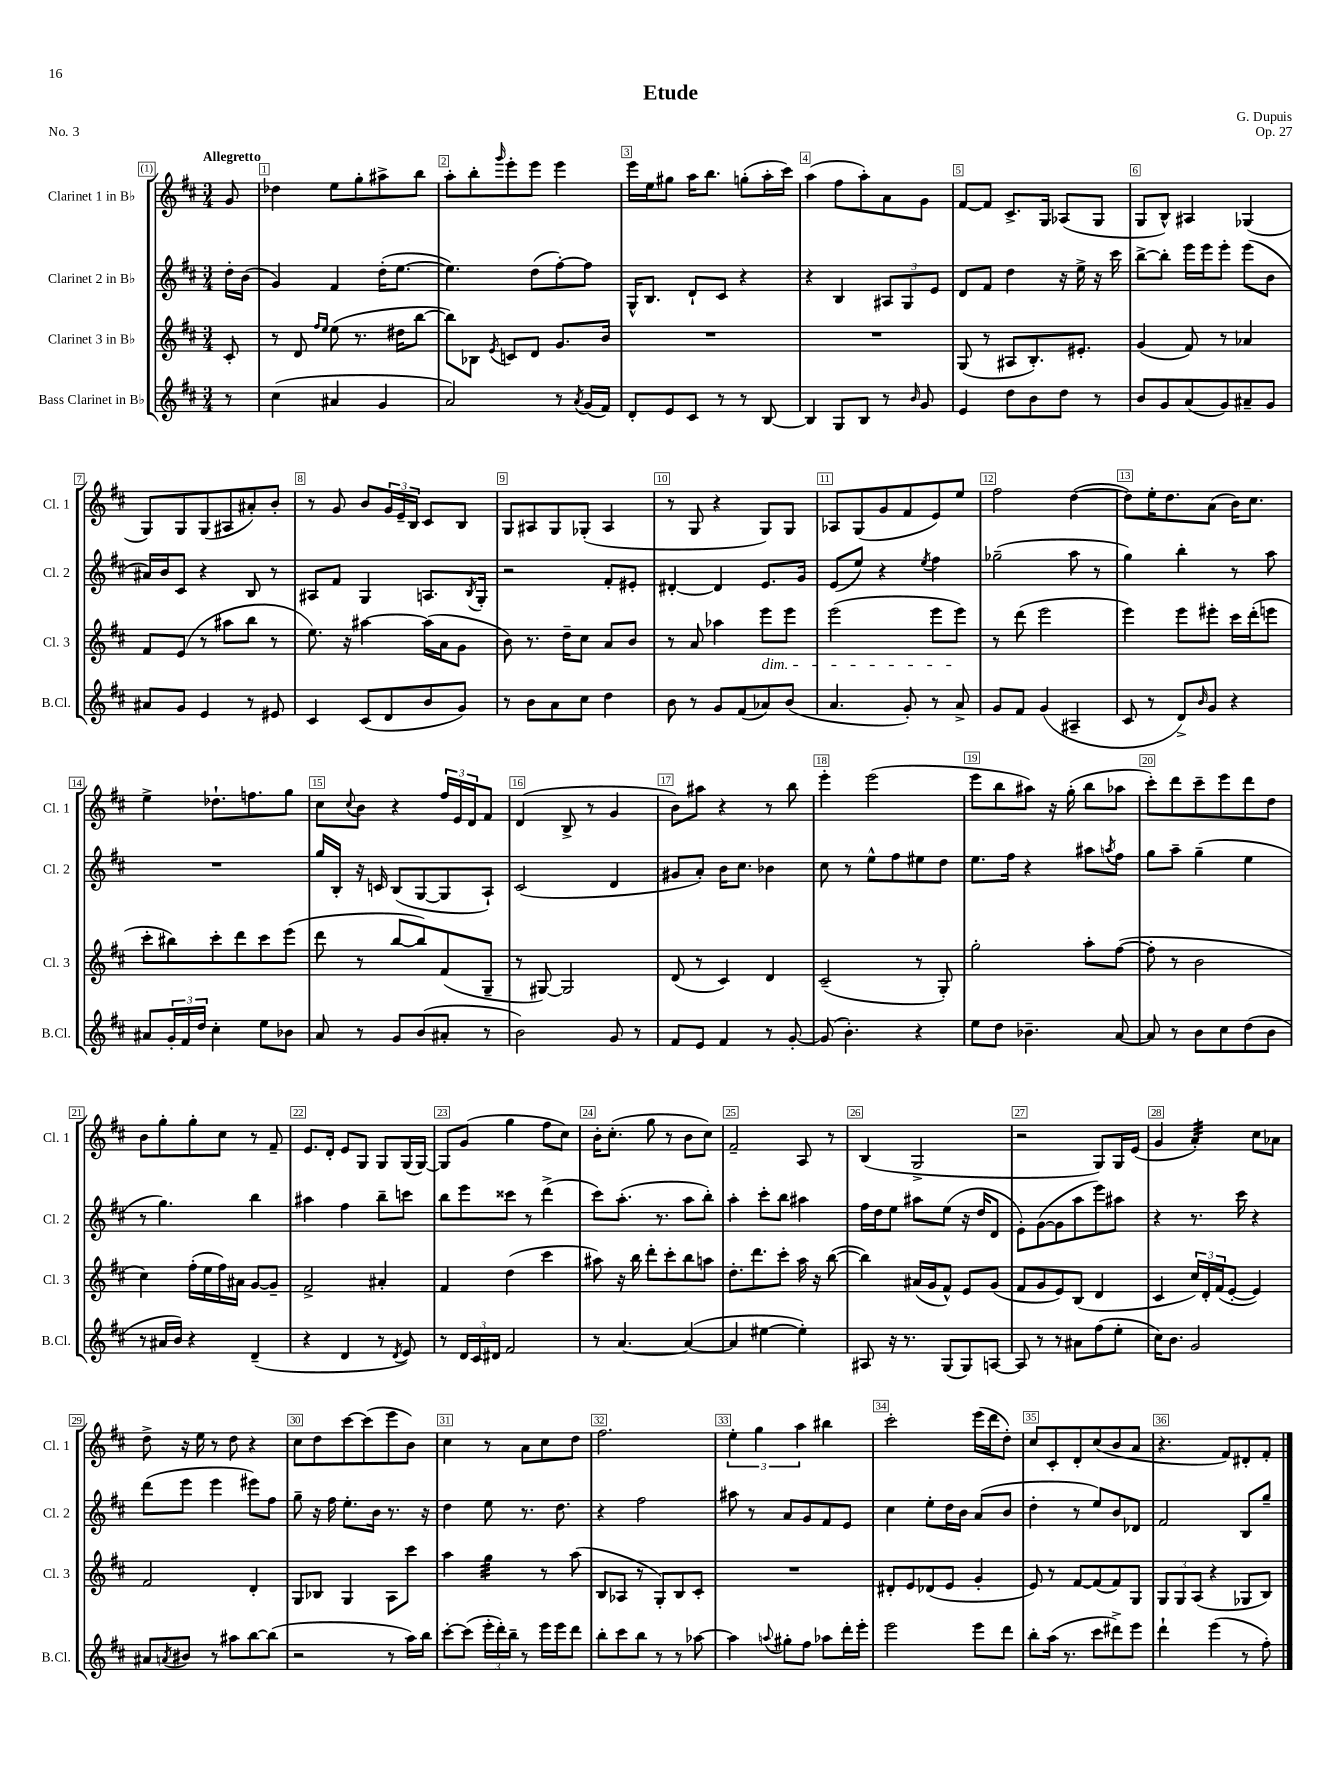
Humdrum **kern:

**kern	**kern	**kern	**kern
*staff4	*staff3	*staff2	*staff1
*clefG2	*clefG2	*clefG2	*clefG2
*k[f#c#]	*k[f#c#]	*k[f#c#]	*k[f#c#]
*M3/4	*M3/4	*M3/4	*M3/4
8r	8c#'/	16dd'\LL	8g/
.	.	(16b\JJ	.
=	=	=	=
(4cc#\	8r	4g/)	4dd-\
.	8d/	.	.
.	16qqff#/LL	.	.
.	16qqee/JJ	.	.
4a#/	(8ee\	4f#/	8ee\L
.	8.r	.	8gg'\
4g/	.	(16dd'\LK	8aa#^\
.	16dd#\LK	[8.ee\J	.
.	[8bb\J	.	8bb\J
=	=	=	=
2a/)	8bb\]L)	4.ee\])	8aa'\L
.	8B-\J	.	8bb'\
.	8qe/	.	16qqggg/
.	8c/L	.	8eee'\
.	8d/J	(8dd\L	8eee\J
8r	8.g/L	[8ff#'\)	4eee\
8qa/	.	.	.
(16g/LL	.	8ff#\]J	.
16f#/JJ)	16b/Jk	.	.
=	=	=	=
8d'/L	2.r	16G^^/LK	16eee\LL
.	.	8.B/J	16ee\J
8e/	.	.	8gg#\J
8c#/J	.	8d`/L	16aa\LK
.	.	.	8.bb\J
8r	.	8c#/J	.
8r	.	4r	(8gg'\L
[8B/	.	.	16aa'\L
.	.	.	16ccc#\JJ)
=	=	=	=
4B/]	2.r	4r	(4aa\
8G/L	.	4B/	8ff#\L
8B/J	.	.	8aa'\)
8r	.	12A#/L	8a\
.	.	12G/	.
16qqb/	.	.	.
8g/	.	.	8g\J
.	.	12e/J	.
=	=	=	=
4e/	(8G/	8d/L	[8f#/L
.	8r	8f#/J	8f#/]J
8dd\L	8A#/L	4dd\	8.c#^/L
8b\	8.B'/)	.	.
.	.	.	16G/Jk
8dd\J	.	16r	(8A-/L
.	8.e#'/J	16ee^\	.
8r	.	16r	8G/J
.	.	16ccc#\	.
=	=	=	=
8b/L	(4g/	[8bb^\L	8G/L
8g/	.	8bb'\]J	8B^^/J)
(8a/	8f#/)	16eee\LL	4A#/
.	.	16eee\J	.
8g/)	8r	8eee'\J	.
8a#~/	4a-/	(8eee\L	(4G-/
8g/J	.	8b\J	.
=	=	=	=
8a#/L	8f#/L	16a#/LL)	8G/L)
.	.	16b/J	.
8g/J	(8e/J	8c#/J	8G/
4e/	8r	4r	(8G/
.	8aa#\L	.	8A#/
8r	8bb\J	8B/	8a#'/)
8e#/	8r	8r	8b'/J
=	=	=	=
4c#/	8.ee\)	8A#/L	8r
.	.	8f#/J	8g/
.	16r	.	.
(8c#/L	[4aa#\	4G/	8b/L
8d/	.	.	24g/L
.	.	.	24e~/
.	.	.	24B/JJ
8b/	(16aa#\]LL	8.A/L	8c#/L
.	16a\J	.	.
8g/J)	8g\J	.	8B/J
.	.	8qB/	.
.	.	16G'/Jk	.
=	=	=	=
8r	8b\)	2r	8G/L
8b\L	8.r	.	8A#/
8a\	.	.	8G/
.	16dd~\LK	.	.
8cc#\J	8cc#\J	.	(8G-'/J
4dd\	8a/L	8f#'/L	4A#/
.	8b/J	8e#'/J	.
=	=	=	=
8b\	8r	[4d#'/	8r
8r	8a/	.	8G/
8g/L	4aa-\	4d#/]	4r
(8f#/	.	.	.
8a-/)	8eee\L	8.e/L	8G/L)
(8b/J	8eee\J	.	8G/J
.	.	16g/Jk	.
=	=	=	=
4.a/	(2eee\	(8e/L	8A-/L
.	.	8ee/J)	(8G/
.	.	4r	8g/
8g'/)	.	.	8f#/
.	.	8qee/	.
8r	8eee\L	4ff#\	8e/)
8a^/	8eee\J)	.	8ee/J
=	=	=	=
8g/L	8r	(2gg-~\	2ff#\
8f#/J	(8ddd\	.	.
(4g/	2eee\	.	.
4A#~/	.	8aa\	([4dd\
.	.	8r	.
=	=	=	=
8c#/	4eee\)	4gg\)	8dd\]L)
8r	.	.	16ee'\K
.	.	.	8.dd\
8d^/L)	8eee\L	4bb'\	.
16qqb/	.	.	.
8g/J	8eee#'\J	.	(8a\J
4r	16ccc#\LL	8r	16b\LK)
.	(16ddd'\J	.	8.cc#\J
.	8eee\J	8aa\	.
=	=	=	=
8a#/L	8ccc#'\L	2.r	4ee^\
24g'/L	8bb#\)	.	.
24f#/	.	.	.
24dd/JJ	.	.	.
4cc#'\	8ccc#'\	.	8.dd-`\L
.	8ddd\	.	.
.	.	.	8.ff\
8ee\L	8ccc#\	.	.
8b-\J	(8eee\J	.	8gg\J
=	=	=	=
8a/	8ddd\	16gg/LL	8cc#\L
.	.	16B'/JJ	.
.	.	.	8qqcc#/
8r	8r	16r	8b\J
.	.	16c/	.
8g/L	[8bb/L	(8B/L	4r
(8b/	8bb/])	[8G/	.
8a#'/J	(8f#/	8G/]	24ff#/LL
.	.	.	24e/
.	.	.	24d/J
8r	8G~/J	8A`/J)	8f#/J
=	=	=	=
2b\)	8r	(2c#/	(4d/
.	[8G#/)	.	.
.	2G#/]	.	8B^/
.	.	.	8r
8g/	.	4d/	4g/
8r	.	.	.
=	=	=	=
8f#/L	(8d/	8g#/L	8b\L)
8e/J	8r	8a'/J)	8aa#\J
4f#/	4c#/)	16b\LK	4r
.	.	8.cc#\J	.
8r	4d/	4b-\	8r
[8g'/	.	.	8bb\
=	=	=	=
(8g/]	(2c#~/	8cc#\	4eee'\
4.b'\)	.	8r	.
.	.	8ee^^\L	(2eee\
.	.	8ff#\	.
4r	8r	8ee#\	.
.	8G'/)	8dd\J	.
=	=	=	=
8ee\L	2gg'\	8.ee\L	8eee\L
8dd\J	.	.	8bb\
.	.	16ff#\Jk	.
4.b-~\	.	4r	8aa#\J)
.	.	.	16r
.	.	.	(16gg'\
.	8aa'\L	8aa#\L	8bb\L
.	.	8qaa/	.
[8a/	([8ff#\J	8ff#\J	8aa-\J
=	=	=	=
8a/]	8ff#'\]	8gg\L	8ccc#'\L)
8r	8r	8aa~\J	8ddd\
8b\L	2b\	(4gg~\	8ccc#~\
8cc#\	.	.	8eee\
(8dd\	.	4ee\	8ddd\
8b\J	.	.	8dd\J
=	=	=	=
8r	4cc#\)	8r	8b\L
16a#/LL	.	4.gg\)	8gg'\
16b/JJ)	.	.	.
4r	(16ff#'\LL	.	8gg'\
.	16ee\	.	.
.	16ff#\)	.	8cc#\J
.	16a#\JJ	.	.
(4d~/	[8g/L	4bb\	8r
.	8g~/]J	.	8f#~/
=	=	=	=
4r	2f#^/	4aa#\	8.e/L
.	.	.	16d'/Jk
4d/	.	4ff#\	8e/L
.	.	.	8G/J
8r	4a#'/	8bb~\L	8G/L
8qd/	.	.	.
8e/)	.	8ccc\J	(16G/L
.	.	.	[16G/JJ)
=	=	=	=
8r	4f#/	8bb\L	8G/]L
24d/LL	.	8eee\	(8g/J
24c#/	.	.	.
24d#/JJ	.	.	.
2f#/	(4dd\	8ccc##\J	4gg\
.	.	8r	.
.	4ccc#\	(4ddd^\	8ff#\L
.	.	.	8cc#\J)
=	=	=	=
8r	8aa#\)	8ccc#\L)	16b'\LK
.	.	.	(8.cc#'\J
[4.a/	16r	(8.aa'\J	.
.	16bb\	.	.
.	8ddd'\L	.	8gg\
.	.	8.r	.
.	8ccc#'\	.	8r
(4a/_	8bb\	8aa\L	8b\L
.	8aa\J	8bb'\J)	8cc#\J)
=	=	=	=
4a/]	8.dd'\L	4aa'\	2f#~/
.	8.ddd\	.	.
[4ee#\	.	8ccc#'\L	.
.	8ccc#'\J	8bb\J	.
4ee#'\])	16aa\	4aa#\	8A/
.	16r	.	.
.	([8bb\	.	8r
=	=	=	=
8A#/	4bb\])	16ff#\LL	(4B/
.	.	16dd\J	.
16r	.	8ee\J	.
8.r	.	.	.
.	(16a#/LL	8aa#\L	2G^/
.	16g/J	.	.
(8G/L	8f#^^/J)	(8ee\J	.
8G/)	8e/L	16r	.
.	.	16dd/LK	.
[8A/J	(8g/J	8d/J	.
=	=	=	=
8A/]	8f#/L	8e'\L)	2r
8r	8g/	([8g\	.
8r	8e/)	8g\]	.
8a#\L	(8B/J	8aa\	.
(8ff#\	4d/	8eee\)	8G/L)
8ee'\J	.	8aa#\J	16G/L
.	.	.	(16e/JJ
=	=	=	=
16cc#\LK)	4c#/	4r	4g/
8.b\J	.	.	.
2g/	24cc#/LL)	8.r	4a'/)
.	24d'/	.	.
.	(24f#/J	.	.
.	[8e'/J	.	.
.	.	16ccc#\	.
.	4e/])	4r	8cc#\L
.	.	.	8a-\J
=	=	=	=
8a#/L	2f#/	(8ddd\L	8dd^\
8qa/	.	.	.
8b#/J	.	8eee\J	16r
.	.	.	16ee\
8r	.	4eee\	8r
8aa#\L	.	.	8dd\
[8bb\	4d'/	8eee#\L)	4r
(8bb\]J	.	8ff#\J	.
=	=	=	=
2r	8G/L	8gg~\	8cc#\L
.	8B-/J	16r	8dd\
.	.	16ff#\	.
.	4G/	8.ee'\L	[8ccc#\
.	.	.	(8ccc#\]
.	.	16b\Jk	.
8r	8A\L	8.r	8eee\
16aa\LL)	8ccc#\J	.	8b\J)
16bb\JJ	.	16r	.
=	=	=	=
[8ccc#'\L	4aa\	4dd\	4cc#\
(8ccc#\]J	.	.	.
24eee'\LL	4gg\	8ee\	8r
24ddd'\)	.	.	.
24bb~\JJ	.	.	.
8r	.	8.r	8a\L
16eee\LL	8r	.	8cc#\
16eee\J	.	8.dd\	.
8ddd\J	(8aa\	.	8dd\J
=	=	=	=
8bb'\L	8B/L	4r	2.ff#\
8ccc#\	8A-/J	.	.
8bb\J	8r	2ff#\	.
8r	8G'/L)	.	.
8r	8B/	.	.
[8aa-\	8c#'/J	.	.
=	=	=	=
4aa-\]	2.r	8aa#\	6ee'\
.	.	8r	.
.	.	.	6gg\
8qqaa/	.	.	.
8gg#'\L	.	8a/L	.
.	.	.	6aa\
8ff#\J	.	8g/	.
8aa-\L	.	8f#/	4bb#\
16ddd'\L	.	8e/J	.
16eee'\JJ	.	.	.
=	=	=	=
2eee\	8d#'/L	4cc#\	2ccc#'\
.	8e/	.	.
.	(8d-/	8ee'\L	.
.	8e/J	16dd\L	.
.	.	16b\JJ	.
8eee\L	4g'/	(8a/L	(16eee\LL
.	.	.	16ddd\J
8ddd\J	.	8b/J	8dd'\J)
=	=	=	=
8bb'\L	8e/)	4dd'\	8cc#/L
(16aa\Jk	8r	.	8c#'/
8.r	.	.	.
.	[8f#/L	8r	8d'/
8ccc#\L	(8f#/]	8ee/L)	(8cc#/
8ddd#^\)	8f#/)	8b/	8b/
8eee\J	8G/J	8d-/J	8a/J
=	=	=	=
4ddd`\	12G/L	2f#/	4.r
.	12G/	.	.
.	(12A/J	.	.
(4eee\	4r	.	.
.	.	.	8f#/L)
8r	8G-/L	8B/L	8d#'/
8ff#'\)	8B/J)	8gg~/J	8f#'/J
==	==	==	==
*-	*-	*-	*-
